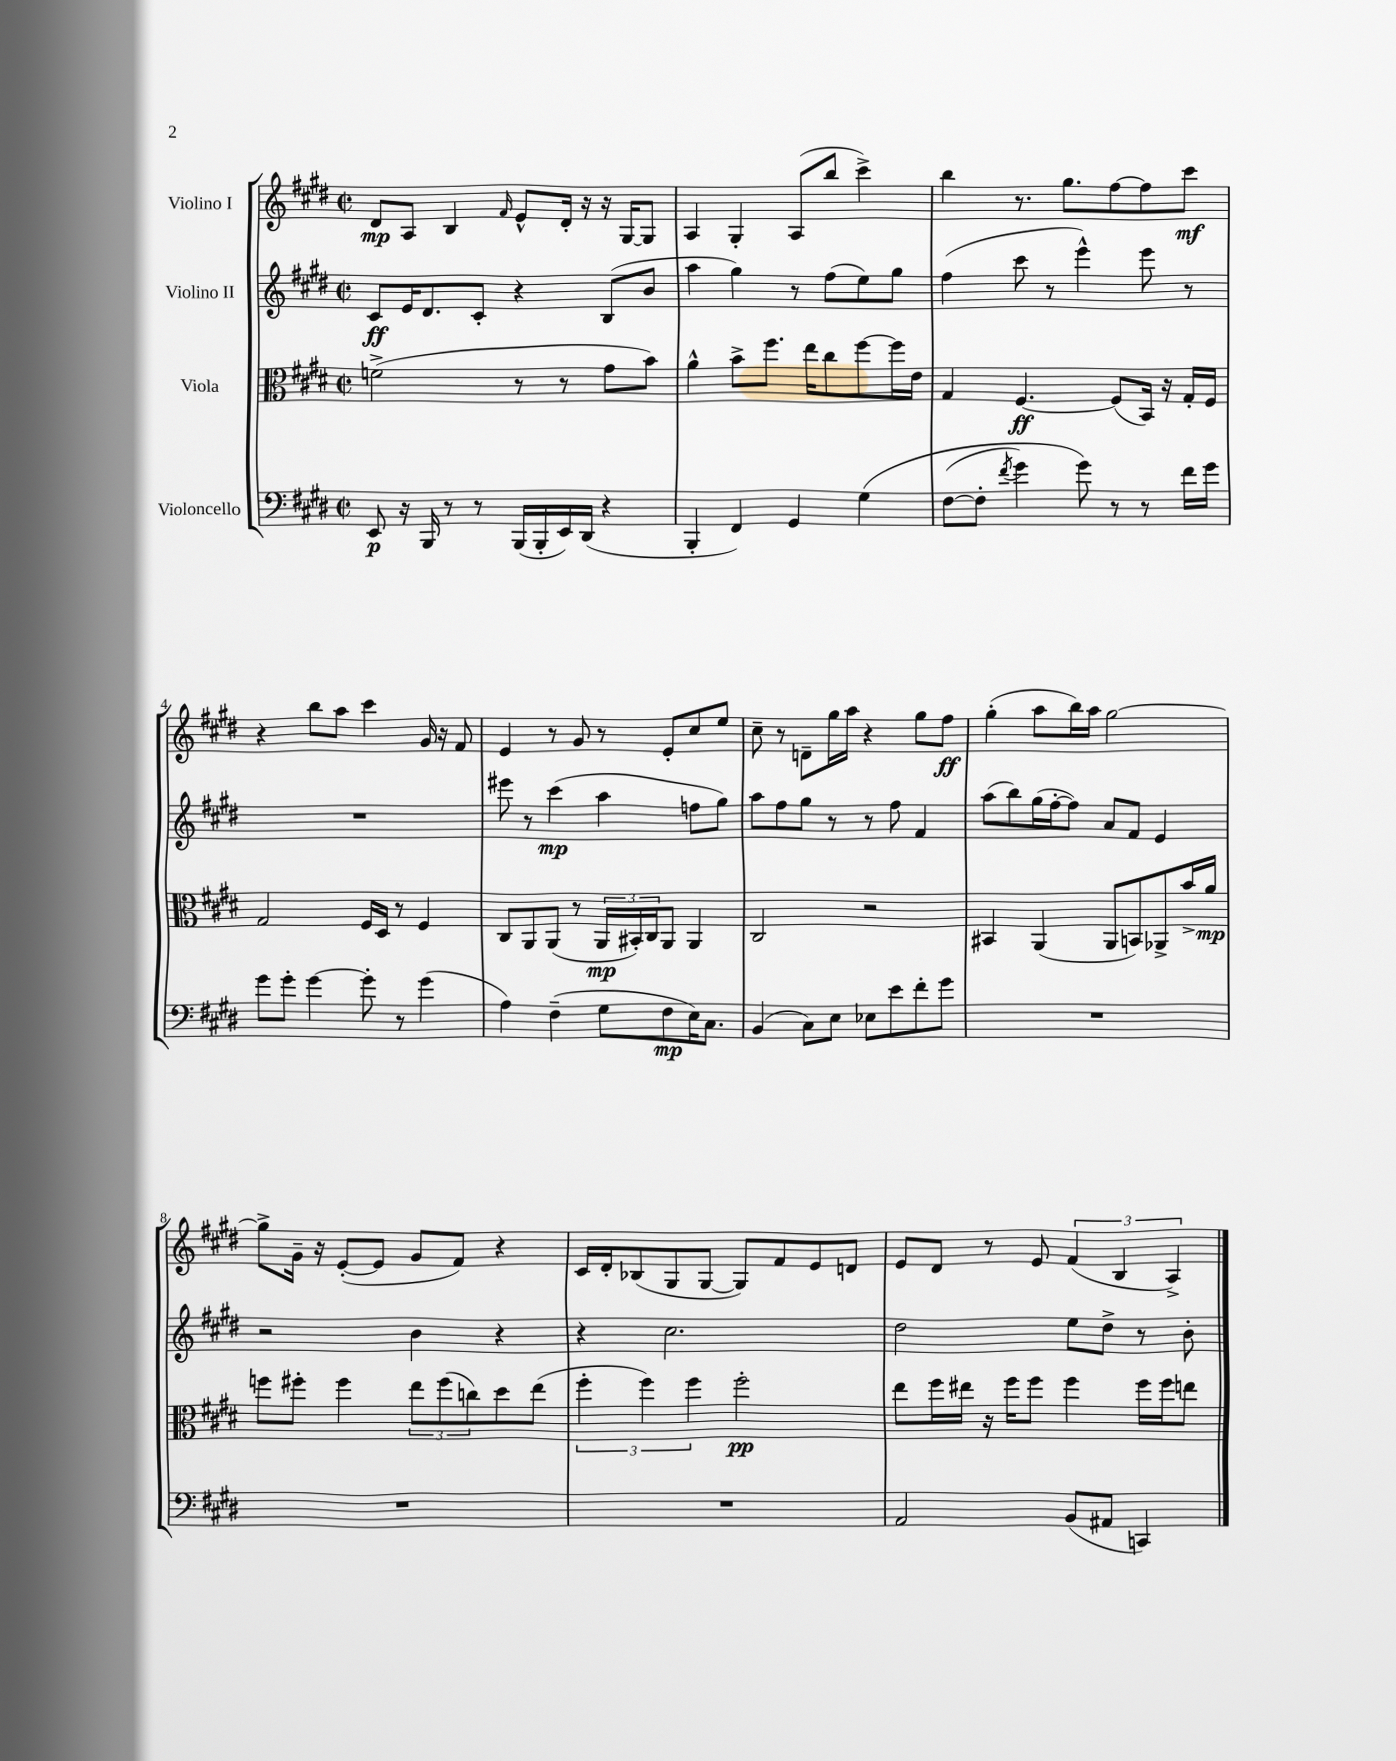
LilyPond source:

<<
\new StaffGroup <<
\new Staff = "s0" \with { instrumentName = "Violino I" } {
    \clef treble \key e \major \defaultTimeSignature \time 2/2
    dis'8\mp a8 b4 \grace { fis'16 } e'8-^ dis'16-. r16 r16 gis16~ gis8 |
    a4 gis4-. a8( b''8 cis'''4->) |
    b''4 r8. gis''8. fis''8~ fis''8 cis'''8\mf |
    r4 b''8 a''8 cis'''4 gis'16 r16 fis'8 |
    e'4 r8 gis'8 r8 e'8-. cis''8 e''8 |
    cis''8-- r8 d'8-- gis''16 a''16 r4 gis''8 fis''8\ff |
    gis''4-.( a''8 b''16) a''16 gis''2~ |
    gis''8-> gis'16-- r16 e'8~-.( e'8 gis'8 fis'8) r4 |
    cis'16 dis'16-. bes8( gis8 gis8~ gis8) fis'8 e'8 d'8 |
    e'8 dis'8 r8 e'8 \tuplet 3/2 { fis'4( b4 a4->) } \bar "|." |
}
\new Staff = "s1" \with { instrumentName = "Violino II" } {
    \clef treble \key e \major \defaultTimeSignature \time 2/2
    cis'8\ff e'16 dis'8. cis'8-. r4 b8( b'8 |
    a''4 gis''4) r8 fis''8( e''8) gis''8 |
    fis''4( cis'''8 r8 e'''4-^) e'''8 r8 |
    R1 |
    eis'''8 r8 cis'''4\mp( a''4 f''8 gis''8) |
    a''8 fis''8 gis''8 r8 r8 fis''8 fis'4 |
    a''8( b''8) gis''16( fis''16~-. fis''8) a'8 fis'8 e'4 |
    r2 b'4 r4 |
    r4 cis''2. |
    dis''2 e''8 dis''8-> r8 b'8-. \bar "|." |
}
\new Staff = "s2" \with { instrumentName = "Viola" } {
    \clef alto \key e \major \defaultTimeSignature \time 2/2
    f'2->( r8 r8 gis'8 b'8) |
    a'4-^ b'8-> fis''8. e''16 cis''8 fis''8~ fis''16 e'16 |
    gis4 fis4.~\ff fis8( b,16) r16 gis16-. fis16 |
    gis2 fis16 dis16 r8 fis4 |
    cis8 a,8 a,8( r8 \tuplet 3/2 { a,16\mp bis,16-.) cis16 } a,8 a,4 |
    cis2 r2 |
    bis,4 a,4( a,8 b,8) aes,8-> b'16-> a'16\mp |
    f''8 fis''8-. fis''4 \tuplet 3/2 { e''8 fis''8( c''8) } dis''8 e''8( |
    \tuplet 3/2 { fis''4-. fis''4) fis''4 } fis''2-.\pp |
    e''8 fis''16 eis''16 r16 fis''16 fis''8 fis''4 fis''16 fis''16 e''8 \bar "|." |
}
\new Staff = "s3" \with { instrumentName = "Violoncello" } {
    \clef bass \key e \major \defaultTimeSignature \time 2/2
    e,8\p r16 b,,16 r8 r8 b,,16( b,,16-. e,16) dis,16( r4 |
    b,,4-. fis,4) gis,4 gis4\( |
    fis8~( fis8-. \acciaccatura { fis'8 } gis'4) gis'8\) r8 r8 fis'16 gis'16 |
    gis'8 gis'8-. gis'4~ gis'8-. r8 gis'4( |
    a4) fis4--( gis8 fis8\mp e16) cis8. |
    b,4( cis8) e8 ees8 e'8 fis'8-. gis'8 |
    R1 |
    R1 |
    R1 |
    a,2 b,8( ais,8 c,4) \bar "|." |
}
>>
>>
